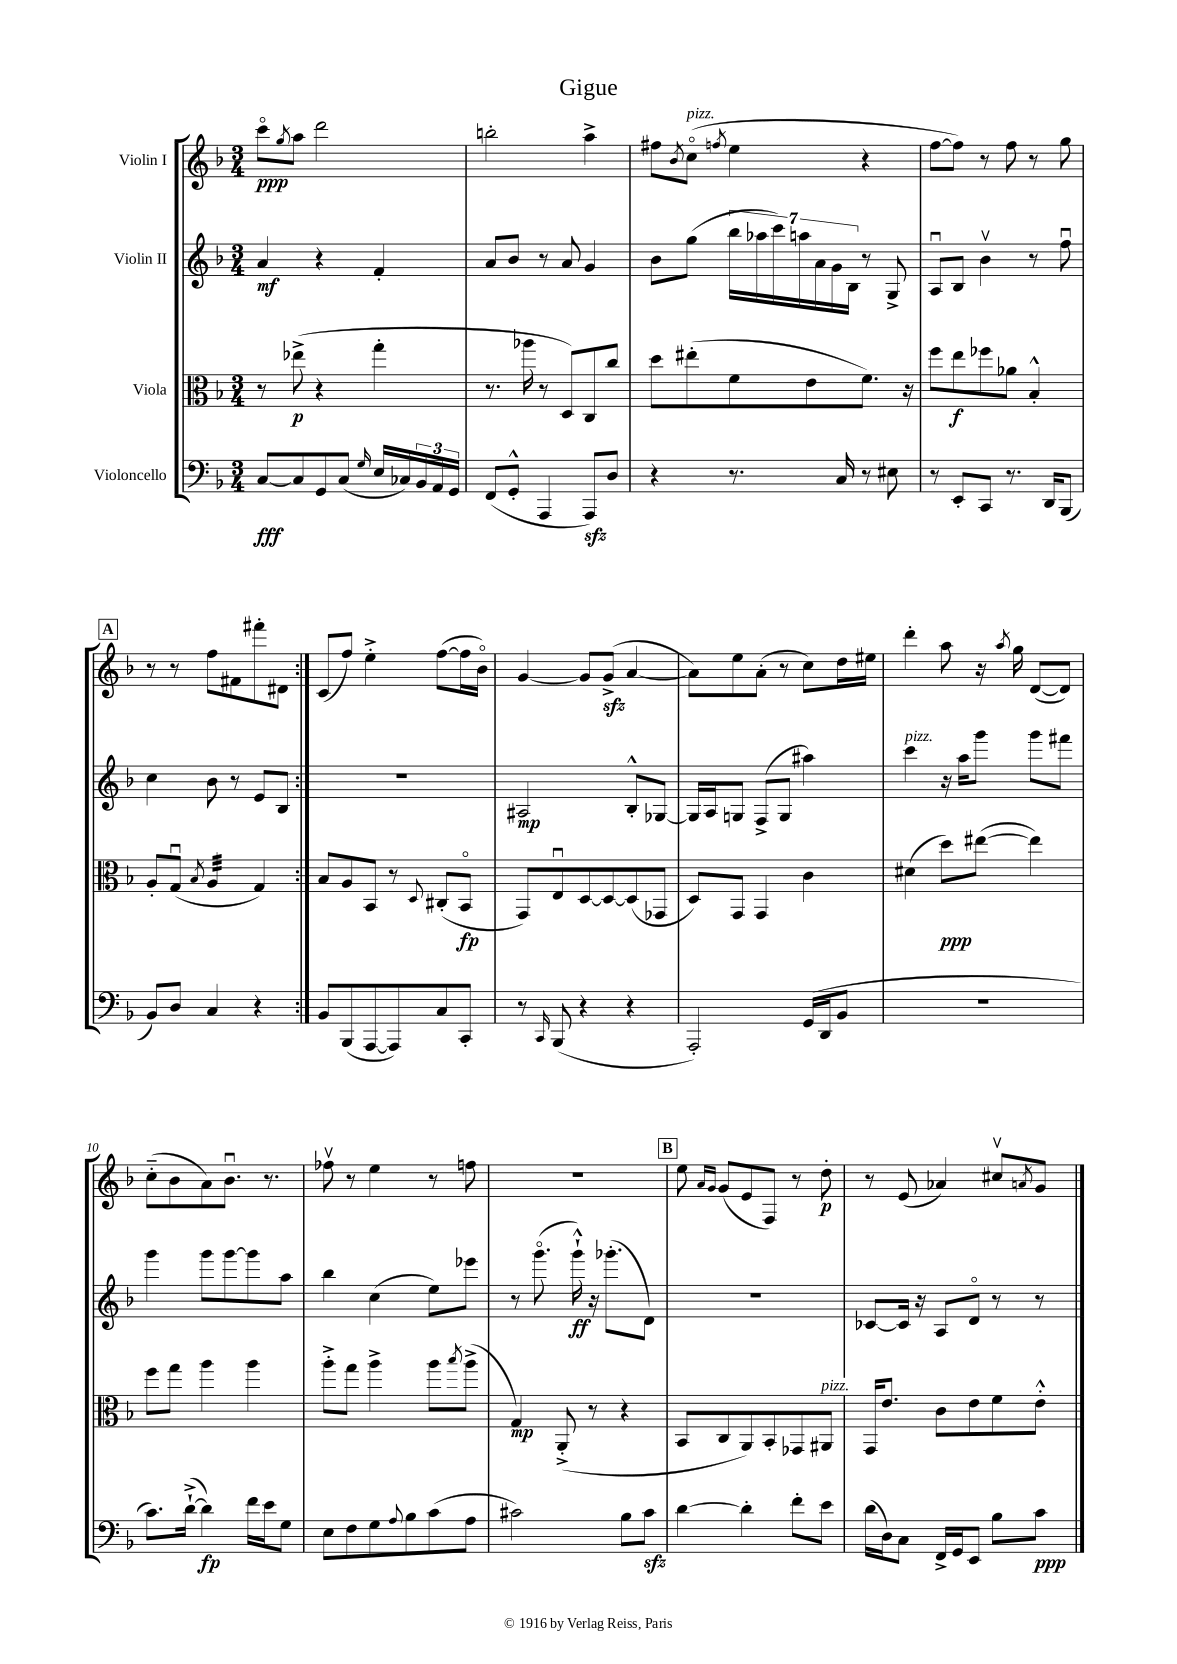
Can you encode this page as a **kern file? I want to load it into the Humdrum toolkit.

**kern	**dynam	**kern	**dynam	**kern	**dynam	**kern	**dynam
*part4	*part4	*part3	*part3	*part2	*part2	*part1	*part1
*staff4	*staff4	*staff3	*staff3	*staff2	*staff2	*staff1	*staff1
*I"Violoncello	*	*I"Viola	*	*I"Violin II	*	*I"Violin I	*
*clefF4	*	*clefC3	*	*clefG2	*	*clefG2	*
*k[b-]	*	*k[b-]	*	*k[b-]	*	*k[b-]	*
*M3/4	*	*M3/4	*	*M3/4	*	*M3/4	*
=1	=1	=1	=1	=1	=1	=1	=1
[8C/L	fff	8r	.	4a/	mf	8ccc\L	ppp
.	.	.	.	.	.	8qgg/	.
8C/]	.	(8ee-X^\	p	.	.	8aa\J	.
8GG/	.	4r	.	4r	.	2ddd\	.
(8C/J	.	.	.	.	.	.	.
16qqG/	.	.	.	.	.	.	.
16E/LL	.	4gg'\	.	4f'/	.	.	.
16C-X/)	.	.	.	.	.	.	.
24BB-/	.	.	.	.	.	.	.
24AA/	.	.	.	.	.	.	.
24GG/JJ	.	.	.	.	.	.	.
=2	=2	=2	=2	=2	=2	=2	=2
(8FF/L	.	8.r	.	8a/L	.	2bbn'\	.
8GG'^^/J	.	.	.	8b-/J	.	.	.
.	.	16aa-X\	.	.	.	.	.
4AAA/	.	8r	.	8r	.	.	.
.	.	8D/L)	.	8a/	.	.	.
8AAAzz/L)	.	8C/	.	4g/	.	4aa^\	.
8D/J	.	8cc/J	.	.	.	.	.
=3	=3	=3	=3	=3	=3	=3	=3
4r	.	8dd\L	.	8b-\L	.	8ff#X\L	.
.	.	.	.	.	.	8qb-/	.
!	!	!	!	!	!	!LO:TX:a:i:t=pizz.	!
.	.	(8ee#X'\	.	(8gg\J	.	(8cc\J	.
.	.	.	.	.	.	8qffn/	.
8.r	.	8f\	.	28bb-\LL	.	4ee\	.
.	.	.	.	28aa-X\	.	.	.
.	.	.	.	28ccc\)	.	.	.
.	.	.	.	28aan\	.	.	.
.	.	8e\	.	.	.	.	.
.	.	.	.	28a\	.	.	.
.	.	.	.	28g\	.	.	.
16C/	.	.	.	.	.	.	.
.	.	.	.	28B-\JJ	.	.	.
8r	.	8.f\J)	.	8r	.	4r	.
8E#X\	.	.	.	8G^/	.	.	.
.	.	16r	.	.	.	.	.
=4	=4	=4	=4	=4	=4	=4	=4
8r	.	8ff\L	.	8Au/L	.	[8ff\L	.
8EE'/L	.	8ee\	f	8B-/J	.	8ff\J])	.
8CC/J	.	8ff-X\	.	4b-v\	.	8r	.
8.r	.	8a-X\J	.	.	.	8ff\	.
.	.	4B-'^^/	.	8r	.	8r	.
16DD/KL	.	.	.	.	.	.	.
(8BBB-/J	.	.	.	8ffu\	.	8gg\	.
!!LO:LB:g=z
!!LO:REH:place=s1:t=A
=5	=5	=5	=5	=5	=5	=5	=5
8BB-/L)	.	8A'/L	.	4cc\	.	8r	.
8D/J	.	(8Gu/J	.	.	.	8r	.
.	.	8qB-/	.	.	.	.	.
*	*	*tremolo	*	*	*	*	*
4C/	.	32A/LLL	.	8b-\	.	8ff\L	.
.	.	32A/	.	.	.	.	.
.	.	32A/	.	.	.	.	.
.	.	32A/	.	.	.	.	.
.	.	32A/	.	8r	.	8f#X\	.
.	.	32A/	.	.	.	.	.
.	.	32A/	.	.	.	.	.
.	.	32A/JJJ	.	.	.	.	.
*	*	*Xtremolo	*	*	*	*	*
4r	.	4G/)	.	8e/L	.	8fff#X'\	.
.	.	.	.	8B-/J	.	8d#X\J	.
=6:|!	=6:|!	=6:|!	=6:|!	=6:|!	=6:|!	=6:|!	=6:|!
8BB-/L	.	8B-/L	.	2.r	.	(8c/L	.
(8BBB-/	.	8A/	.	.	.	8ff/J)	.
[8AAA/	.	8BB-/J	.	.	.	4ee'^\	.
8AAA/])	.	8r	.	.	.	.	.
.	.	8qqD/	.	.	.	.	.
8C/	.	(8C#X'/L	.	.	.	([8ff\L	.
8CC'/J	.	8BB-/J	fp	.	.	16ff\L]	.
.	.	.	.	.	.	16b-\JJ)	.
=7	=7	=7	=7	=7	=7	=7	=7
8r	.	8GG/L)	.	2A#X/	mp	[4g/	.
16qqCC/	.	.	.	.	.	.	.
(8BBB-/	.	8Eu/	.	.	.	.	.
4r	.	[8D/	.	.	.	8g/L]	.
.	.	8D/_	.	.	.	(8gzz^/J	.
4r	.	(8D/]	.	8B-'^^/L	.	[4a/	.
.	.	8GG-X/J	.	[8G-X/J	.	.	.
=8	=8	=8	=8	=8	=8	=8	=8
2AAA'/)	.	8D/L)	.	16G-/LL]	.	8a\L])	.
.	.	.	.	16A/J	.	.	.
.	.	8GG/J	.	8Gn/J	.	8ee\	.
.	.	4GG/	.	(8F^/L	.	(8a'\J	.
.	.	.	.	8G/J	.	8r	.
(16GG/LL	.	4c\	.	4aa#X\)	.	8cc\L)	.
16DD/J	.	.	.	.	.	.	.
8BB-/J	.	.	.	.	.	16dd\L	.
.	.	.	.	.	.	16ee#X\JJ	.
=9	=9	=9	=9	=9	=9	=9	=9
!	!	!	!	!LO:TX:a:i:t=pizz.	!	!	!
2.r	.	(4d#X\	.	4ccc\	.	4ddd'\	.
.	.	8dd\L)	ppp	16r	.	8aa\	.
.	.	.	.	16aa\KL	.	.	.
.	.	([8ee#X\J	.	8ggg\J	.	16r	.
.	.	.	.	.	.	8qaa/	.
.	.	.	.	.	.	16gg\	.
.	.	4ee#\])	.	8ggg\L	.	([8d/L	.
.	.	.	.	8fff#X\J	.	8d/J])	.
!!LO:LB:g=z
=10	=10	=10	=10	=10	=10	=10	=10
8.c\L)	.	8ff\L	.	4ggg\	.	(8cc\L	.
.	.	8gg\J	.	.	.	8b-\	.
([16d`^\Jk	.	.	.	.	.	.	.
4d\])	fp	4aa\	.	8ggg\L	.	8a\)	.
.	.	.	.	[8ggg\	.	8.b-u\J	.
16f\LL	.	4aa\	.	8ggg\]	.	.	.
16e\J	.	.	.	.	.	8.r	.
8G\J	.	.	.	8aa\J	.	.	.
=11	=11	=11	=11	=11	=11	=11	=11
8E\L	.	8aa'^\L	.	4bb-\	.	8ff-Xv\	.
8F\	.	8gg\J	.	.	.	8r	.
8G\	.	4aa^\	.	(4cc\	.	4ee\	.
8qqA/	.	.	.	.	.	.	.
8B-\	.	.	.	.	.	.	.
(8c\	.	8aa\L	.	8ee\L)	.	8r	.
.	.	8qbb-/	.	.	.	.	.
8A\J	.	(8aa^\J	.	8eee-X\J	.	8ffn\	.
=12	=12	=12	=12	=12	=12	=12	=12
2c#X\)	.	4G/)	mp	8r	.	2.r	.
.	.	.	.	(8.ggg\	.	.	.
.	.	(8AA'^/	.	.	.	.	.
.	.	.	.	16ggg`^^\)	ff	.	.
.	.	8r	.	16r	.	.	.
.	.	.	.	(8.ggg-X'\L	.	.	.
8B-\L	.	4r	.	.	.	.	.
8c#zz\J	.	.	.	8d\J)	.	.	.
!!LO:REH:place=s1:t=B
=13	=13	=13	=13	=13	=13	=13	=13
[4d\	.	8BB-/L	.	2.r	.	8ee\	.
.	.	.	.	.	.	16qqa/LL	.
.	.	.	.	.	.	16qqg/JJ	.
.	.	8C/	.	.	.	(8g/L	.
4d'\]	.	8AA/)	.	.	.	8e/	.
.	.	8BB-'/	.	.	.	8F/J)	.
8f'\L	.	8GG-X/	.	.	.	8r	.
!	!	!LO:TX:a:i:t=pizz.	!	!	!	!	!
8e\J	.	8AA#X/J	.	.	.	8dd'\	p
=14	=14	=14	=14	=14	=14	=14	=14
(16d\LL	.	16GG/KL	.	[8c-X/L	.	8r	.
16D\J)	.	8.e/J	.	.	.	.	.
8C\J	.	.	.	16c-/Jk]	.	(8e/	.
.	.	.	.	16r	.	.	.
16FF^/LL	.	8c\L	.	8A/L	.	4a-X/)	.
16GG/J	.	.	.	.	.	.	.
8EE/J	.	8e\	.	8d/J	.	.	.
8B-\L	.	8f\	.	8r	.	8cc#Xv/L	.
.	.	.	.	.	.	8qan/	.
8c\J	ppp	8e'^^\J	.	8r	.	8g/J	.
==	==	==	==	==	==	==	==
*-	*-	*-	*-	*-	*-	*-	*-
